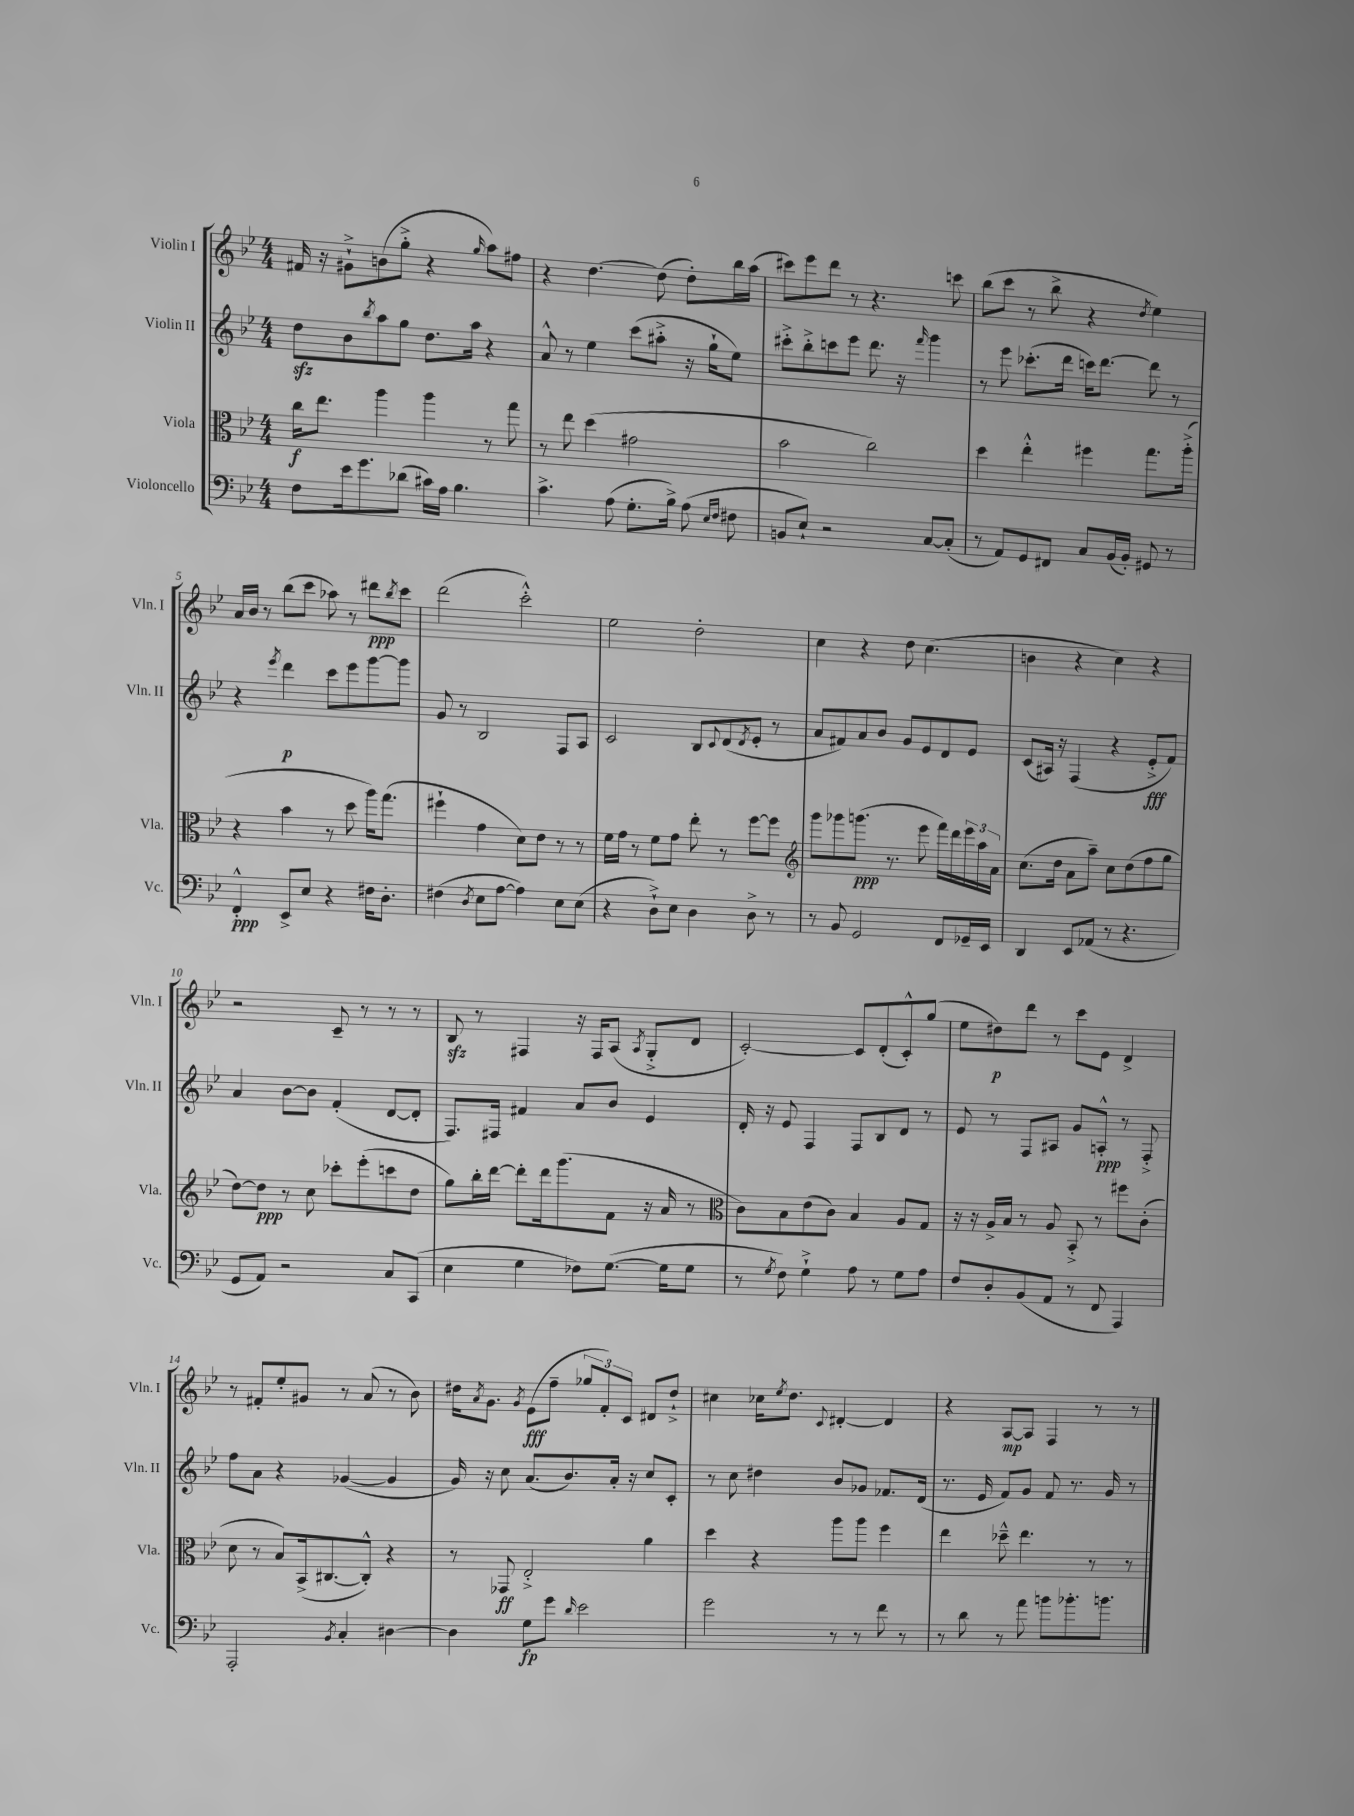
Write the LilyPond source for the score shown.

<<
\new StaffGroup <<
\new Staff = "s0" \with { instrumentName = "Violin I" shortInstrumentName = "Vln. I" } {
    \clef treble \key bes \major \numericTimeSignature \time 4/4
    fis'16 r16 gis'8-!-> b'8( g''8-.-> r4 \grace { g''16 } a''8) fis''8 |
    r4 d''4.~ d''8( d''8-.) bes''16 a''16( |
    cis'''8) ees'''8 d'''8 r8 r4. c'''8 |
    bes''8( c'''8 r8 bes''8-> r4 \acciaccatura { d''8 } ees''4) |
    a'16 bes'16 r8 bes''8( c'''8 aes''8) r8 dis'''8\ppp \acciaccatura { bes''8 } c'''8 |
    d'''2( c'''2-.-^) |
    ees''2 d''2-. |
    c''4 r4 d''8 c''4.( |
    b'4 r4 c''4) r4 |
    r2 c'8-- r8 r8 r8 |
    bes8\sfz r8 fis4 r16 fis16 a8( \acciaccatura { a8 } g8-.-> d'8 |
    c'2~-.) c'8 d'8-.( c'8-.-^) g''8( |
    ees''8 dis''8\p) d'''8 r8 c'''8 ees'8 d'4-> |
    r8 fis'8-. ees''8-. gis'8 r8 a'8( r8 bes'8) |
    dis''16 \acciaccatura { a'8 } g'8. \acciaccatura { g'8 } ees'8\fff( f''8-- \tuplet 3/2 { ges''8 f'8-.) c'8 } dis'8 dis''8-!-> |
    cis''4 ces''16 \acciaccatura { ees''8 } d''8. \appoggiatura { c'8 } dis'4~-. dis'4 |
    r4 a8~\mp a8 f4 r8 r8 \bar "|." |
}
\new Staff = "s1" \with { instrumentName = "Violin II" shortInstrumentName = "Vln. II" } {
    \clef treble \key bes \major \numericTimeSignature \time 4/4
    d''8\sfz bes'8 \acciaccatura { bes''8 } a''8 g''8 d''8. a''16 r4 |
    a'8-^ r8 ees''4 c'''8( ais''8-.-> r16 g''16-! ees''8) |
    cis'''8-.-> bes''8-.-> c'''8 ees'''8 d'''8. r16 \grace { f'''16 } g'''4 |
    r8 ees'''8 ces'''8.-.( d'''16 c'''16) d'''8.~ d'''8 r8 |
    r4 \acciaccatura { ees'''8 } d'''4\p c'''8 ees'''8 g'''8~ g'''8 |
    g'8 r8 bes2 f8 a8 |
    c'2 bes8 \appoggiatura { c'8 } d'8( \acciaccatura { d'8 } ees'8-. r8 |
    a'8 fis'8) a'8 bes'8 g'8 ees'8 d'8 ees'8 |
    c'8( ais16) r16 f4( r4 ees'8-.->\fff f'8) |
    a'4 bes'8~ bes'8 f'4-.( d'8~ d'8-. |
    f8.) fis16 fis'4 a'8 bes'8 ees'4 |
    d'16-. r16 ees'8 f4 f8 bes8 d'8 r8 |
    ees'8 r8 f8 ais8 g'8 a8-.-^\ppp r8 f8-.-> |
    f''8 a'8 r4 ges'4~( ges'4 |
    g'16) r16 c''8 a'8.( bes'8.) a'16-. r16 c''8 c'8-. |
    r8 c''8 dis''4 bes'8 ges'8 fes'8. d'16( |
    r8. ees'16 f'8) g'8 f'8 r8. g'16 r8 \bar "|." |
}
\new Staff = "s2" \with { instrumentName = "Viola" shortInstrumentName = "Vla." } {
    \clef alto \key bes \major \numericTimeSignature \time 4/4
    c''16\f ees''8. a''4 a''4 r8 g''8 |
    r8 ees''8 d''4( gis'2 |
    bes'2 c''2) |
    d''4 ees''4-.-^ fis''4 g''8. a''16-.->( |
    r4 bes'4 r8 d''8 a''16) g''8.( |
    fis''4-! g'4 d'8) ees'8 r8 r8 |
    f'16 g'16 r8 f'8 g'8 ees''8-. r8 f''8~ f''8 |
    \clef treble g'''8 ges'''8 g'''8.\ppp( r8. ees'''8 f'''16) d'''16 \tuplet 3/2 { ees'''16 a''16 a'16 } |
    c''8.( d''16 a'8 a''8--) c''8 d''8( f''8 g''8 |
    d''8~) d''8\ppp r8 c''8 ces'''8-. ees'''8-.( c'''8 d''8 |
    g''8) bes''16-. d'''16~ d'''8-. d'''16 g'''8.( f'8 r16 a'16 r8 |
    \clef alto c'8) bes8 ees'8( c'8) bes4 a8 g8 |
    r16 r16 a16-> bes16 r8 a8 bes,8-.-> r8 fis''8 c'8-.( |
    d'8 r8 bes8) bes,16->( cis8.~ cis8-.-^) r4 |
    r8 ges,8\ff ees2-.-> a'4 |
    d''4 r4 a''8 a''8 f''4 |
    ees''4 des''8---^ ees''4. r8 r8 \bar "|." |
}
\new Staff = "s3" \with { instrumentName = "Violoncello" shortInstrumentName = "Vc." } {
    \clef bass \key bes \major \numericTimeSignature \time 4/4
    f8 ees'16 g'8. des'8( cis'16) a16 bes4. |
    c'4.-> a8( g8.-. bes16->) a8( \grace { ees16 f16 } fis8 |
    b,8 ees8-!) r2 c8~ c8-.( |
    r8 a,8) g,8 fis,8 c8 bes,16( bes,16-.) gis,8 r8 |
    f,4-.-^\ppp ees,8-> ees8 r4 fis16 d8.-. |
    fis4( \acciaccatura { d8 } ees8 a8~ a4) ees8 ees8( |
    r4 d8-!->) ees8 d4 d8-> r8 |
    r8 bes,8 g,2 f,8 ges,16-- ees,16 |
    d,4 ees,8 aes,8( r8 r4. |
    g,8 a,8) r2 c8 c,8( |
    ees4 g4 fes8) g8.~( g16 g8 |
    r8 \acciaccatura { g8 } f8) g4-!-> a8 r8 g8 a8 |
    f8 d8-. bes,8( a,8 r8 f,8 a,,4) |
    a,,2-. \acciaccatura { bes,8 } c4-. dis4~ |
    dis4 g8\fp g'8 \grace { d'16 } ees'2 |
    g'2 r8 r8 f'8 r8 |
    r8 d'8 r8 a'8 b'8 bes'8.-. b'8. \bar "|." |
}
>>
>>
